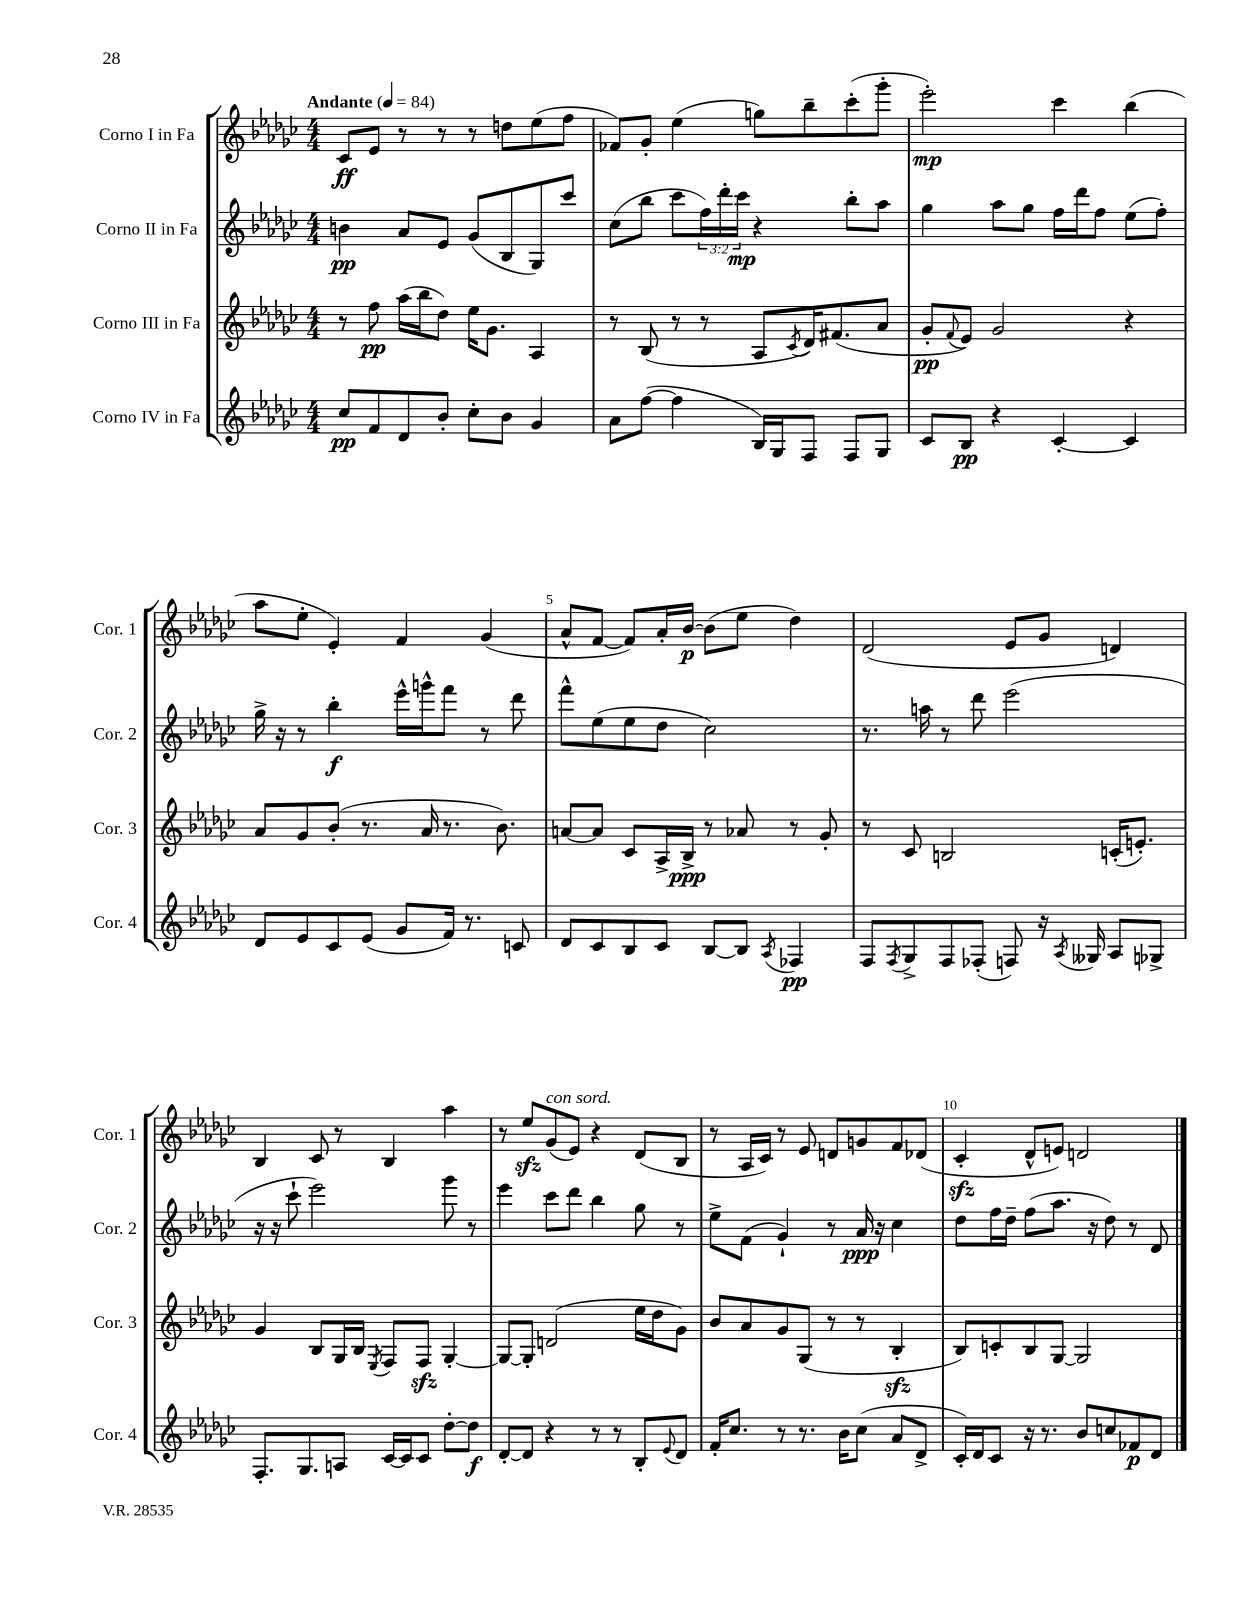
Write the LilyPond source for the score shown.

<<
\new StaffGroup <<
\new Staff = "s0" \with { instrumentName = "Corno I in Fa" shortInstrumentName = "Cor. 1" } {
    \clef treble \key ges \major \numericTimeSignature \time 4/4 \tempo "Andante" 4 = 84
    ces'8\ff ees'8 r8 r8 r8 d''8 ees''8( f''8 |
    fes'8) ges'8-. ees''4( g''8) bes''8-- ces'''8-.( ges'''8-. |
    ees'''2-.\mp) ces'''4 bes''4( |
    aes''8 ees''8-. ees'4-.) f'4 ges'4( |
    aes'8-^ f'8~ f'8) aes'16-. bes'16~\p bes'8( ees''8 des''4) |
    des'2( ees'8 ges'8 d'4) |
    bes4 ces'8 r8 bes4 aes''4 |
    r8 ees''8\sfz ges'8^\markup { \italic "con sord." }( ees'8) r4 des'8( bes8 |
    r8 aes16 ces'16) r8 ees'8 d'8 g'8 f'8 des'8( |
    ces'4-.\sfz des'8-^ e'8) d'2 \bar "|." |
}
\new Staff = "s1" \with { instrumentName = "Corno II in Fa" shortInstrumentName = "Cor. 2" } {
    \clef treble \key ges \major \numericTimeSignature \time 4/4 \override Staff.TupletNumber.text = #tuplet-number::calc-fraction-text
    b'4\pp aes'8 ees'8 ges'8( bes8 ges8) ces'''8 |
    ces''8( bes''8 ces'''8 \tuplet 3/2 { f''16) des'''16-. ces'''16\mp } r4 bes''8-. aes''8 |
    ges''4 aes''8 ges''8 f''16 des'''16 f''8 ees''8( f''8-.) |
    ges''16-> r16 r8 bes''4-.\f ees'''16-^ g'''16-^ f'''8 r8 des'''8 |
    f'''8-^ ees''8( ees''8 des''8 ces''2) |
    r8. a''16 r8 des'''8 ees'''2( |
    r16 r16 ces'''8-! ees'''2) ges'''8 r8 |
    ees'''4 ces'''8 des'''8 bes''4 ges''8 r8 |
    ees''8-> f'8( ges'4-!) r8 aes'16\ppp r16 ces''4 |
    des''8 f''16 des''16-- f''8( aes''8. r16 des''8) r8 des'8 \bar "|." |
}
\new Staff = "s2" \with { instrumentName = "Corno III in Fa" shortInstrumentName = "Cor. 3" } {
    \clef treble \key ges \major \numericTimeSignature \time 4/4
    r8 f''8\pp aes''16( bes''16 des''8) ees''16 ges'8. aes4 |
    r8 bes8( r8 r8 aes8 \acciaccatura { ces'8 } des'16) fis'8.( aes'8 |
    ges'8-.\pp \appoggiatura { f'8 } ees'8) ges'2 r4 |
    aes'8 ges'8 bes'8-.( r8. aes'16 r8. bes'8.) |
    a'8~ a'8 ces'8 aes16-> bes16->\ppp r8 aes'8 r8 ges'8-. |
    r8 ces'8 b2 c'16-.( e'8.-.) |
    ges'4 bes8 ges16 bes16 \acciaccatura { ees8 } f8 f8\sfz ges4~-. |
    ges8~ ges8-. d'2( ees''16 des''16 ges'8) |
    bes'8 aes'8 ges'8 ges8( r8 r8 bes4-.\sfz |
    bes8) c'8-. bes8 ges8~ ges2 \bar "|." |
}
\new Staff = "s3" \with { instrumentName = "Corno IV in Fa" shortInstrumentName = "Cor. 4" } {
    \clef treble \key ges \major \numericTimeSignature \time 4/4
    ces''8\pp f'8 des'8 bes'8-. ces''8-. bes'8 ges'4 |
    aes'8 f''8~( f''4 bes16) ges16 f8 f8 ges8 |
    ces'8 bes8\pp r4 ces'4~-. ces'4 |
    des'8 ees'8 ces'8 ees'8( ges'8 f'16) r8. c'8 |
    des'8 ces'8 bes8 ces'8 bes8~ bes8 \acciaccatura { aes8 } fes4\pp |
    f8 \acciaccatura { f8 } ges8-> f8 fes8-.( f8) r16 \acciaccatura { aes8 } geses16 aes8 ges8-> |
    f8.-. ges8. a8 ces'16~ ces'16 ces'8 des''8~-. des''8\f |
    des'8~-. des'8 r4 r8 r8 bes8-. \appoggiatura { ees'8 } des'8 |
    f'16-. ces''8. r8 r8. bes'16 ces''8( aes'8 des'8-> |
    ces'16-.) des'16 ces'8 r16 r8. bes'8 c''8 fes'8\p des'8 \bar "|." |
}
>>
>>
\layout { \context { \Score \override BarNumber.break-visibility = ##(#f #t #t) barNumberVisibility = #(every-nth-bar-number-visible 5) } }
